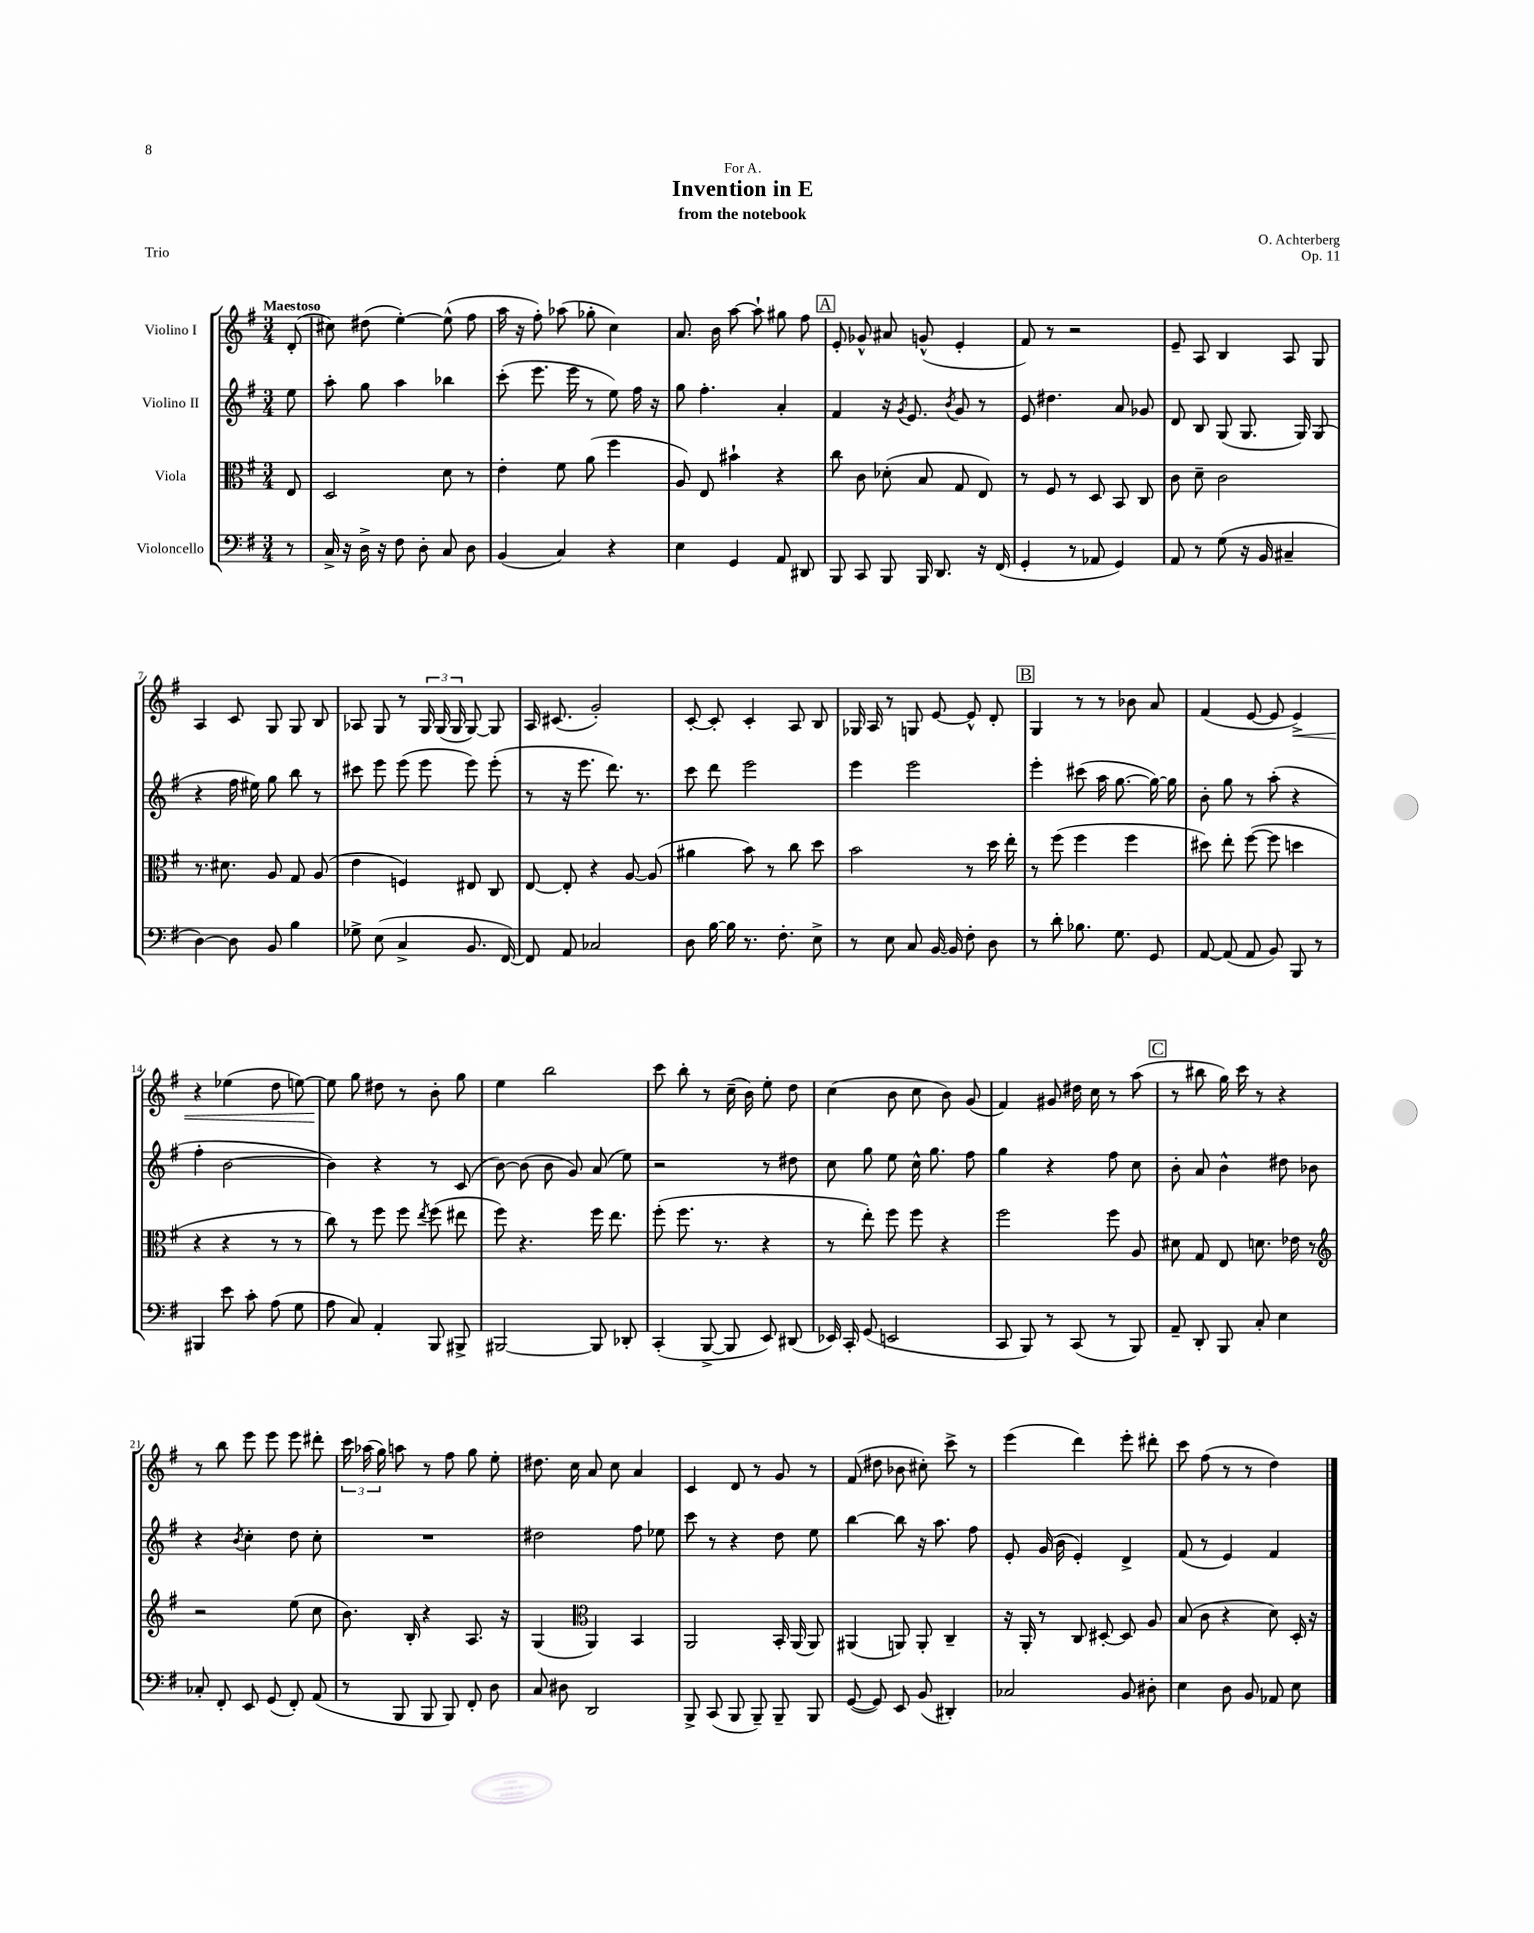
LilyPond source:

\header { title = "Invention in E" composer = "O. Achterberg" subtitle = "from the notebook" dedication = "For A." opus = "Op. 11" piece = "Trio" }
<<
\new StaffGroup <<
\new Staff = "s0" \with { instrumentName = "Violino I" } {
    \clef treble \key g \major \numericTimeSignature \time 3/4 \partial 8 \tempo "Maestoso"
    \autoBeamOff d'8-.( |
    cis''8) dis''8( e''4~-.) e''8-^( fis''8 |
    a''16 r16 fis''8-.) aes''8( ges''8-. c''4) |
    a'8. b'16 a''8~ a''8-! gis''8 fis''8 |
    \mark \markup { \box "A" } e'8-. ges'8-^ ais'8 g'8-^( e'4-. |
    fis'8) r8 r2 |
    e'8-- a8 b4 a8 g8 |
    a4 c'8 g8 g8 b8 |
    aes8 g8 r8 \tuplet 3/2 { g16 g16( g16 } g8~) g8 |
    a16 cis'8.( g'2-.) |
    c'8~-. c'8-. c'4-. a8 b8 |
    ges16 a16 r8 g8 e'8~ e'8-^ d'8-. |
    \mark \markup { \box "B" } g4 r8 r8 bes'8 a'8 |
    fis'4( e'8~ e'8 e'4->\<) |
    r4 ees''4( d''8 e''8~) |
    e''8\! g''8 dis''8 r8 b'8-. g''8 |
    e''4 b''2 |
    c'''8 b''8-. r8 c''16--( b'16) e''8-. d''8 |
    c''4( b'8 c''8 b'8) g'8( |
    fis'4) gis'8 dis''16 c''16 r8 a''8( |
    \mark \markup { \box "C" } r8 bis''8 g''16) c'''16 r8 r4 |
    r8 b''8 e'''8 e'''8 e'''8 dis'''8-. |
    \tuplet 3/2 { c'''16 aes''16( g''16) } a''8 r8 fis''8 g''8 e''8-. |
    dis''8. c''16 a'8 c''8 a'4 |
    c'4 d'8 r8 g'8 r8 |
    fis'8( dis''8 bes'8 cis''8-.) c'''8-> r8 |
    e'''4( d'''4) e'''8-. dis'''8-. |
    c'''8 fis''8( r8 r8 d''4) \bar "|." |
}
\new Staff = "s1" \with { instrumentName = "Violino II" } {
    \clef treble \key g \major \numericTimeSignature \time 3/4 \partial 8
    \autoBeamOff e''8 |
    a''8-. g''8 a''4 bes''4 |
    c'''8-.( e'''8. e'''16 r8 e''8) fis''16 r16 |
    g''8 fis''4.-. a'4-. |
    \mark \markup { \box "A" } fis'4 r16 \acciaccatura { g'8 } e'8. \acciaccatura { b'8 } g'8 r8 |
    e'8 dis''4. a'8 ges'8 |
    d'8 b8 g8( g8. g16) g8( |
    r4 fis''16 eis''16) g''8 b''8 r8 |
    cis'''8 e'''8 e'''8( e'''8 e'''8) e'''8-.( |
    r8 r16 e'''8. d'''8.) r8. |
    c'''8 d'''8 e'''2 |
    e'''4 e'''2 |
    \mark \markup { \box "B" } e'''4-. cis'''8( a''16 g''8.~ g''16~) g''16 |
    b'8-. g''8 r8 a''8-.( r4 |
    fis''4-. b'2~ |
    b'4) r4 r8 c'8( |
    b'8~) b'8( b'8 g'8) a'8( e''8) |
    r2 r8 dis''8 |
    c''8 g''8 e''8 c''16-^ g''8. fis''8 |
    g''4 r4 fis''8 c''8 |
    \mark \markup { \box "C" } b'8-. a'8 b'4-^ dis''8 bes'8 |
    r4 \acciaccatura { b'8 } c''4-. d''8 c''8-. |
    R2. |
    dis''2 fis''8 ees''8 |
    c'''8 r8 r4 d''8 e''8 |
    b''4~ b''8 r16 a''8. fis''8 |
    e'8-. g'16( b'16 e'4-.) d'4-> |
    fis'8( r8 e'4) fis'4 \bar "|." |
}
\new Staff = "s2" \with { instrumentName = "Viola" } {
    \clef alto \key g \major \numericTimeSignature \time 3/4 \partial 8
    \autoBeamOff e8 |
    d2 d'8 r8 |
    e'4-. fis'8 a'8( fis''4 |
    a8) e8 bis'4-! r4 |
    \mark \markup { \box "A" } c''8 c'8 des'8-.( b8 g8 e8) |
    r8 fis8 r8 d8 b,8 c8 |
    c'8 d'8-- c'2 |
    r8. dis'8. a8 g8 a8( |
    e'4 f4) eis8 c8 |
    e8~ e8-. r4 a8~ a8( |
    ais'4 b'8) r8 c''8 d''8 |
    b'2 r8 d''16 e''16-. |
    \mark \markup { \box "B" } r8 fis''8( fis''4 fis''4 |
    dis''8) e''8-. fis''8~( fis''8 d''4 |
    r4 r4 r8 r8 |
    c''8) r8 fis''8 fis''8 \acciaccatura { e''8 } fis''8( eis''8 |
    fis''8) r4. fis''16 e''8. |
    fis''8-.( fis''8. r8. r4 |
    r8 e''8-.) fis''8 fis''8 r4 |
    fis''2 fis''8 a8 |
    \mark \markup { \box "C" } dis'8 g8 e8 d'8. ees'16 r8 |
    \clef treble r2 e''8( c''8 |
    b'8.) b16-. r4 a8. r16 |
    g4( \clef alto a,4) b,4 |
    a,2 b,16-. a,16( a,8) |
    ais,4( a,8) a,8-. c4-- |
    r16 a,16-. r8 c8 dis8~-. dis8 a8 |
    b8( c'8 r4 d'8) d16-. r16 \bar "|." |
}
\new Staff = "s3" \with { instrumentName = "Violoncello" } {
    \clef bass \key g \major \numericTimeSignature \time 3/4 \partial 8
    \autoBeamOff r8 |
    c16-> r16 d16-> r16 fis8 d8-. c8 d8 |
    b,4( c4) r4 |
    e4 g,4 a,8 dis,8 |
    \mark \markup { \box "A" } b,,8 c,8 b,,8 b,,16 d,8. r16 fis,16( |
    g,4-. r8 aes,8 g,4) |
    a,8 r8 g8( r16 b,16 cis4-- |
    d4~) d8 b,8 b4 |
    ges8-> e8( c4-> b,8. fis,16~) |
    fis,8 a,8 ces2 |
    d8 b16~ b16 r8. fis8.-. e8-> |
    r8 e8 c8 b,16~ b,16 fis8-. d8 |
    \mark \markup { \box "B" } r8 d'8-. bes8. g8. g,8 |
    a,8~ a,8( a,8 b,8) b,,8 r8 |
    bis,,4 e'8 c'8-. a8( g8 |
    a8 c8) a,4-. b,,8 bis,,8-> |
    bis,,2~ bis,,8 des,8-. |
    c,4-.( b,,8~-> b,,8 e,8) dis,8( |
    ees,16) c,16-. g,8( e,2 |
    c,8 b,,8) r8 c,8( r8 b,,8) |
    \mark \markup { \box "C" } a,8-- d,8-. b,,8 c8-. e4 |
    ces8-. fis,8-. e,8 g,8( fis,8-.) a,8( |
    r8 b,,8 b,,8 b,,8) fis,8-. d8 |
    c8 dis8 d,2 |
    b,,8-> c,8( b,,8 b,,8--) b,,8-- b,,8 |
    g,8~( g,8) e,8 b,8( dis,4-.) |
    ces2 b,8 dis8-. |
    e4 d8 b,8 aes,8 e8 \bar "|." |
}
>>
>>
